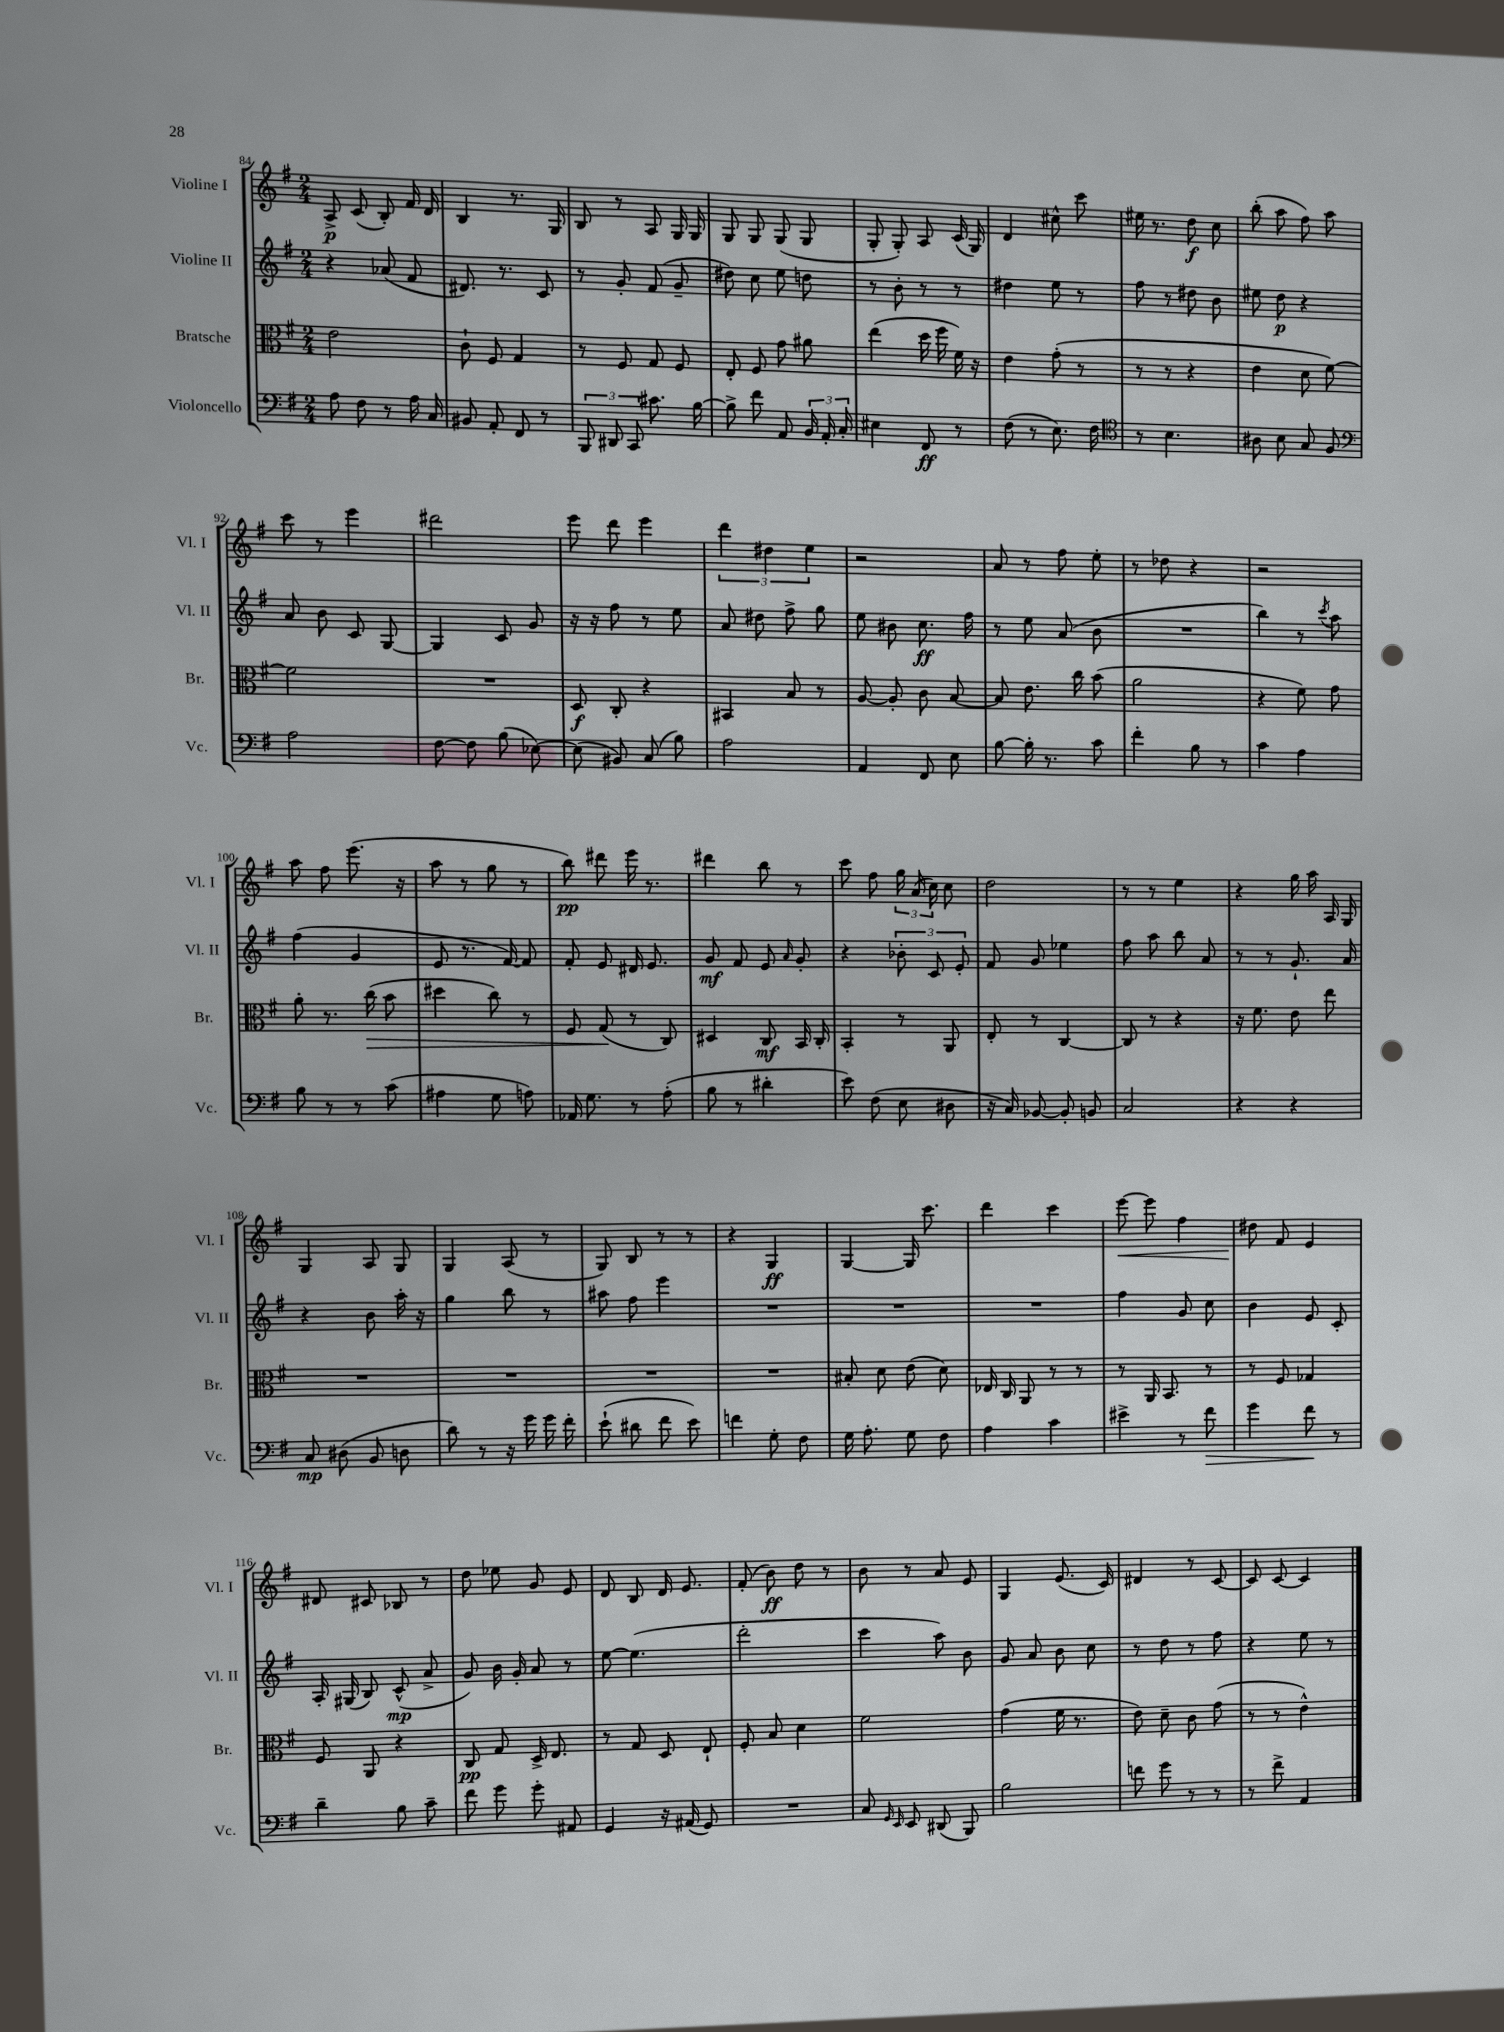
<<
\new StaffGroup <<
\new Staff = "s0" \with { instrumentName = "Violine I" shortInstrumentName = "Vl. I" } {
    \clef treble \key g \major \numericTimeSignature \time 2/4
    \autoBeamOff a8->\p c'8( b8-.) fis'16 d'16 |
    b4 r8. g16 |
    b8 r8 a8 g16 g16 |
    g8 g8 g8( g8 |
    g8-. g8-.) a8 c'16( g16) |
    d'4 cis''8-^ c'''8 |
    eis''16 r8. d''8\f c''8 |
    b''8-.( a''8 fis''8) a''8 |
    c'''8 r8 e'''4 |
    dis'''2 |
    e'''8 d'''8 e'''4 |
    \tuplet 3/2 { d'''4 dis''4 e''4 } |
    r2 |
    a'8 r8 fis''8 e''8-. |
    r8 des''8 r4 |
    r2 |
    a''8 fis''8 e'''8.( r16 |
    a''8 r8 g''8 r8 |
    b''8\pp) dis'''8 e'''16 r8. |
    dis'''4 b''8 r8 |
    c'''8 fis''8 \tuplet 3/2 { g''16 a'16( c''16) } c''8 |
    d''2 |
    r8 r8 e''4 |
    r4 g''16 a''16 a16 g16 |
    g4 a8 g8 |
    g4 a8( r8 |
    g8) b8 r8 r8 |
    r4 g4\ff |
    g4~ g16 c'''8. |
    d'''4 c'''4 |
    e'''8~\< e'''8 fis''4 |
    dis''8\! fis'8 e'4 |
    dis'8 cis'8 bes8 r8 |
    d''8 ees''8 g'8 e'8 |
    d'8 b8 d'16 e'8. |
    fis'8-.( b'8\ff) d''8 r8 |
    b'8 r8 a'8 e'8 |
    g4 e'8.( c'16) |
    dis'4 r8 c'8~ |
    c'8 c'8~ c'4 \bar "|." |
}
\new Staff = "s1" \with { instrumentName = "Violine II" shortInstrumentName = "Vl. II" } {
    \clef treble \key g \major \numericTimeSignature \time 2/4
    \autoBeamOff r4 aes'8( fis'8 |
    dis'8.) r8. c'8 |
    r8 g'8-. fis'8( g'8-- |
    dis''8) c''8 e''8 d''8 |
    r8 b'8-. r8 r8 |
    dis''4 e''8 r8 |
    fis''8 r8 dis''8 b'8 |
    eis''8 d''8\p r4 |
    a'8 b'8 c'8 g8~ |
    g4 c'8 g'8 |
    r16 r16 fis''8 r8 e''8 |
    a'8 dis''8 fis''8-> g''8 |
    e''8 bis'8 c''8.\ff fis''16 |
    r8 e''8 a'8( b'8 |
    R2 |
    b''4) r8 \acciaccatura { c'''8 } a''8 |
    fis''4( g'4 |
    e'8 r8. fis'16~) fis'8 |
    fis'8-. e'8 dis'16 e'8. |
    g'8\mf fis'8 e'8 \grace { a'16 } g'8-. |
    r4 \tuplet 3/2 { bes'8-. c'8 e'8-. } |
    fis'8 g'8 ees''4 |
    fis''8 a''8 b''8 a'8 |
    r8 r8 g'8.-! a'16 |
    r4 b'8 a''16-. r16 |
    g''4 b''8 r8 |
    ais''8 fis''8 e'''4 |
    R2 |
    R2 |
    R2 |
    fis''4 g'8 c''8 |
    b'4 e'8 c'8-. |
    a16-. gis16( b8) c'8-^\mp( a'8-> |
    g'8) b'16 g'16-. a'8 r8 |
    e''8~ e''4.( |
    d'''2-. |
    c'''4 a''8) b'8 |
    g'8 a'8 b'8 c''8 |
    r8 d''8 r8 fis''8 |
    r4 e''8 r8 \bar "|." |
}
\new Staff = "s2" \with { instrumentName = "Bratsche" shortInstrumentName = "Br." } {
    \clef alto \key g \major \numericTimeSignature \time 2/4
    \autoBeamOff e'2 |
    c'8-! fis8 g4 |
    r8 fis8 g8 fis8 |
    e8-. fis8 g'8 ais'8 |
    e''4( d''16 fis''16 fis'16) r16 |
    e'4 g'8-.( r8 |
    r8 r8 r4 |
    e'4 d'8 fis'8~) |
    fis'2 |
    R2 |
    d8\f c8-. r4 |
    bis,4 b8 r8 |
    a8~ a8-. c'8 b8~ |
    b8 e'8. c''16 b'8( |
    a'2 |
    r4 fis'8) g'8 |
    a'8-. r8. c''16\>( b'8 |
    dis''4 c''8) r8 |
    fis8 g8\!( r8 c8) |
    dis4 c8\mf b,16 c16-. |
    b,4-. r8 a,8 |
    e8-. r8 c4~ |
    c8 r8 r4 |
    r16 fis'8. e'8 e''8 |
    R2 |
    R2 |
    R2 |
    R2 |
    bis8-. d'8 e'8( d'8) |
    ees16 c16 a,8 r8 r8 |
    r8 a,16 b,8. r8 |
    r8 fis8 ges4 |
    fis8 a,8 r4 |
    c8\pp g8 d16-> e8. |
    r8 g8 d8 e8-! |
    fis8-. b8 d'4 |
    fis'2 |
    g'4( fis'16 r8. |
    e'8) d'8-- c'8 g'8( |
    r8 r8 e'4-^) \bar "|." |
}
\new Staff = "s3" \with { instrumentName = "Violoncello" shortInstrumentName = "Vc." } {
    \clef bass \key g \major \numericTimeSignature \time 2/4
    \autoBeamOff a8 fis8 r8 a16 c16 |
    bis,8 a,8-. fis,8 r8 |
    \tuplet 3/2 { b,,8 dis,8 c,8 } cis'8. b16~ |
    b8-> fis'8 a,8 \tuplet 3/2 { b,16 a,16-. c16-. } |
    eis4 fis,8\ff r8 |
    fis8( r8 e8.) fis16 |
    \clef tenor r8 b4. |
    ais8 b8 g8 fis8 |
    \clef bass a2 |
    fis8~ fis8 b8( ees8~) |
    ees8( bis,8) c8( b8) |
    a2 |
    a,4 fis,8 e8 |
    b8~ b16-. r8. c'8 |
    fis'4-. b8 r8 |
    c'4 a4 |
    b8 r8 r8 c'8( |
    ais4 g8 a8) |
    aes,16 g8. r8 a8-.( |
    b8 r8 dis'4-. |
    e'8) fis8( e8 dis8 |
    r16 c16) bes,8~ bes,8-. b,8 |
    c2 |
    r4 r4 |
    c8\mp dis8( b,8 d8 |
    d'8) r8 r16 g'16 g'16 fis'16-. |
    e'8-!( dis'8 fis'8 e'8) |
    f'4 g8-. fis8 |
    g16 a8.-. g8 fis8 |
    a4 c'4 |
    eis'4-> r8 fis'8\> |
    g'4 fis'8\! r8 |
    d'4-- b8 c'8-- |
    fis'8 g'8 g'8-. ais,8 |
    g,4 r16 ais,16( g,8) |
    R2 |
    c8 \grace { g,16 e,16 } e,8 dis,8( b,,8) |
    b2 |
    f'8 g'8 r8 r8 |
    r8 fis'8-> a,4 \bar "|." |
}
>>
>>
\layout { \context { \Score currentBarNumber = #84 } }
